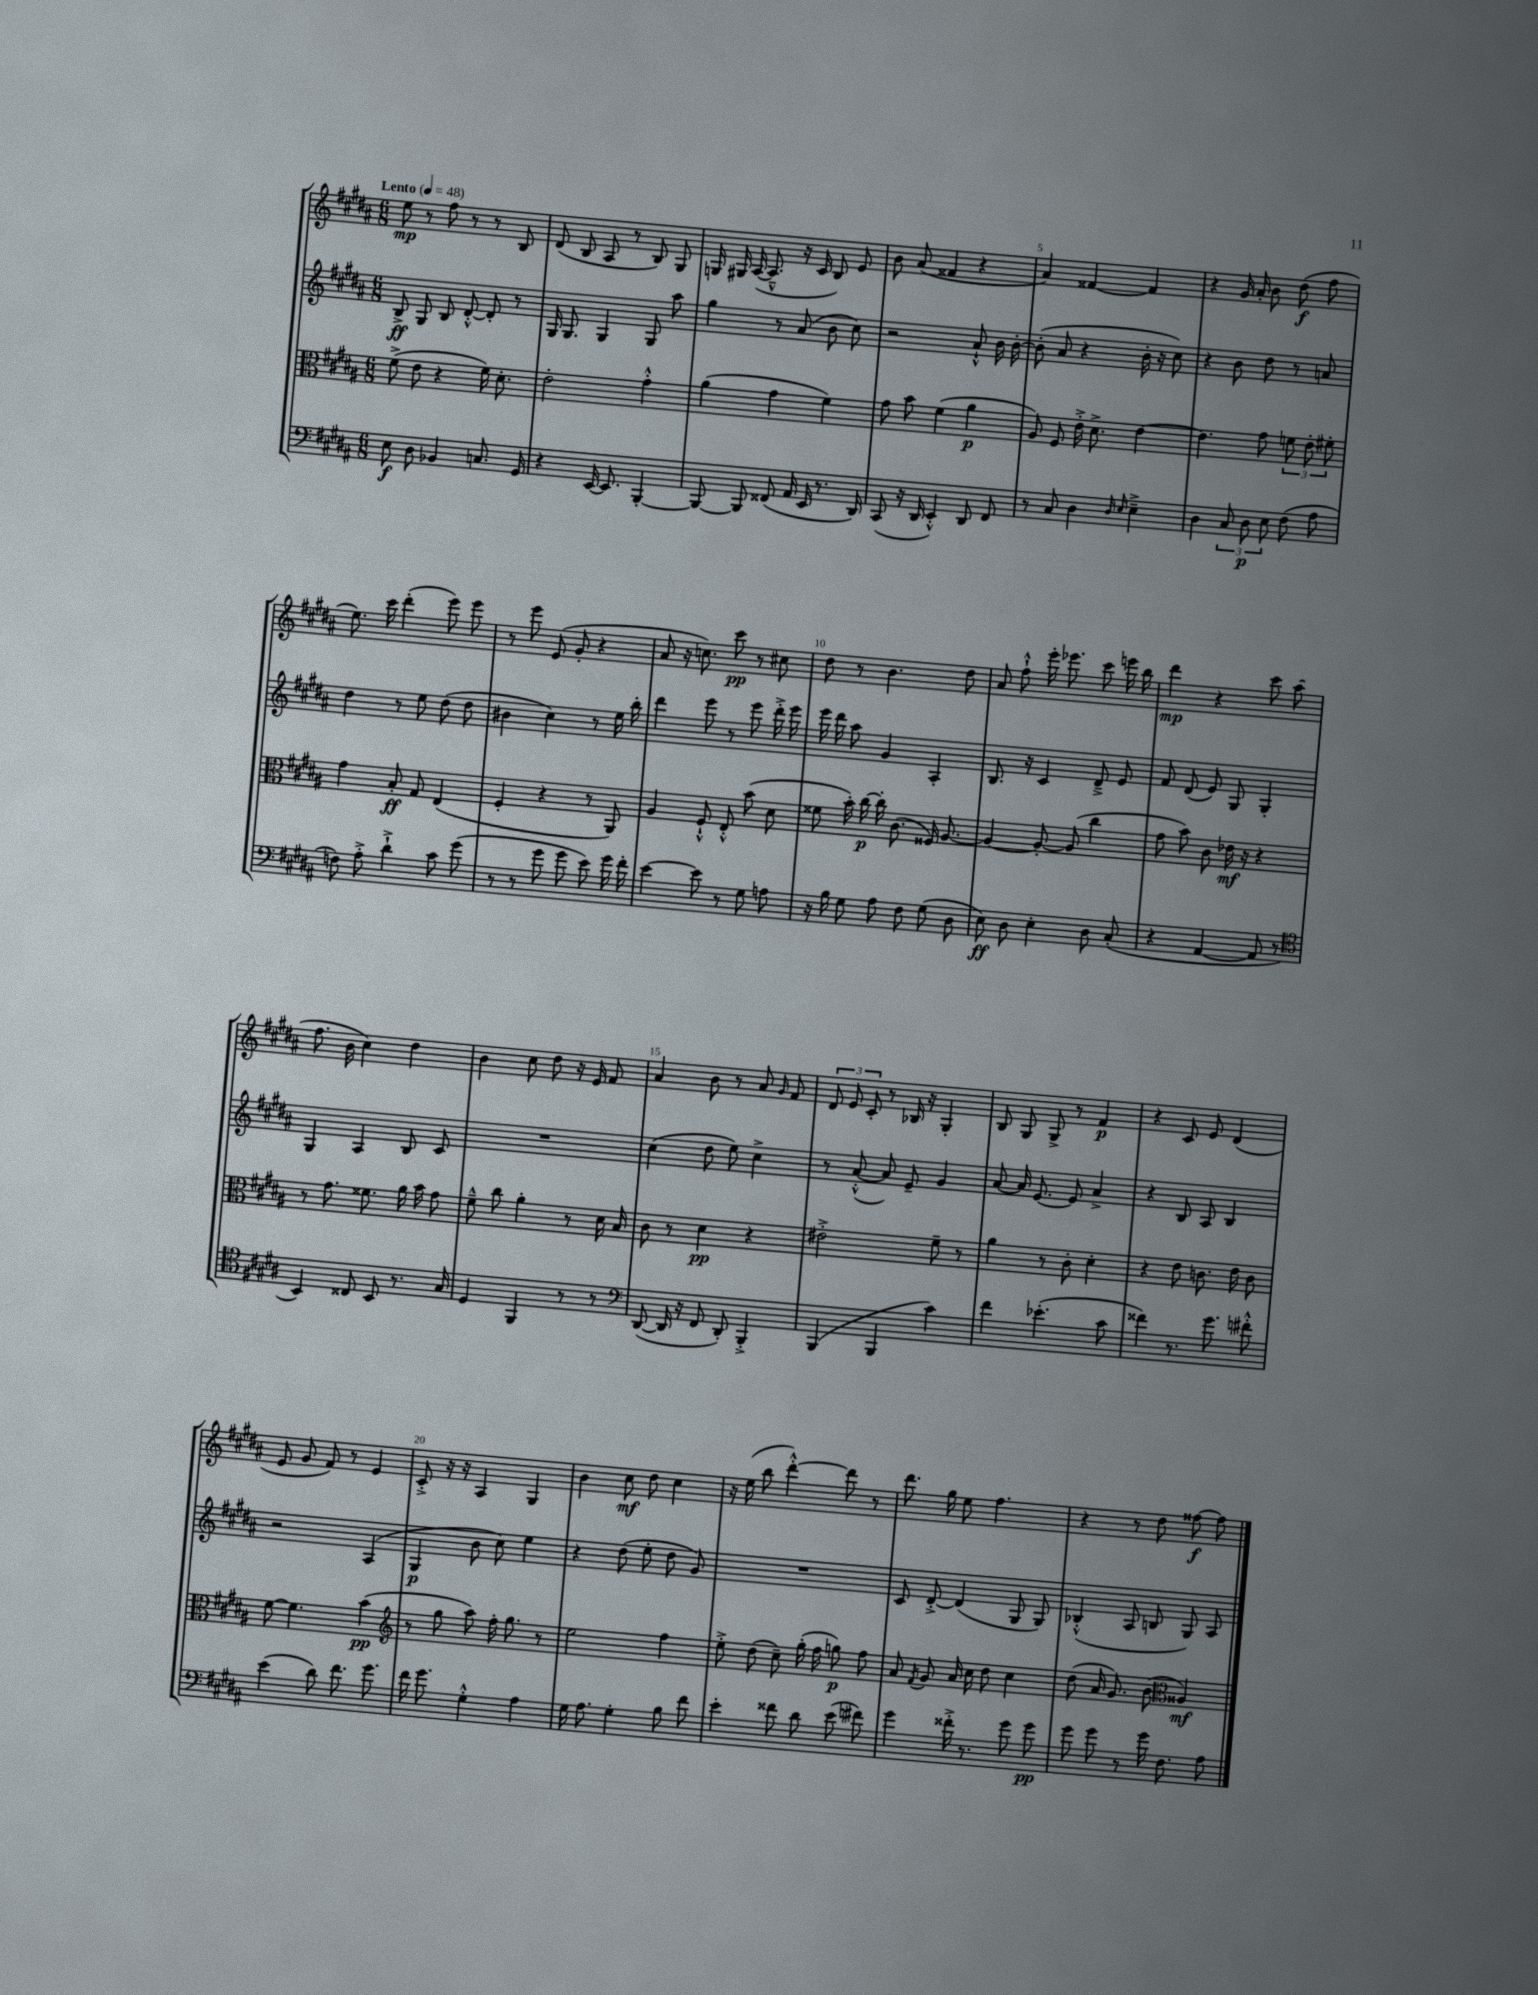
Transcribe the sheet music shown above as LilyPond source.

<<
\new StaffGroup <<
\new Staff = "s0" {
    \clef treble \key b \major \numericTimeSignature \time 6/8 \tempo "Lento" 4 = 48
    \autoBeamOff e''8\mp r8 fis''8 r8 r8 b8 |
    dis'8( b8 ais8 r8 b8) gis8 |
    g16 gis16 ais16~( ais8.---^ r16 cis'16 b8) e'8 |
    b'8 ais'8( fisis'4 r4 |
    ais'4) fisis'4~ fisis'4 |
    r4 gis'16 ais'16-. b'8 dis''8\f( fis''8 |
    e''8.) cis'''16 dis'''4-.( e'''8) e'''8 |
    r8 e'''8 e'8( gis'8-. r4 |
    ais'8 r16 c''8.) cis'''8\pp r8 cis''8 |
    dis''8 r8 b'4. dis''8 |
    ais'8 fis''8-!-^ e'''16-. ees'''8. cis'''8 e'''16 b''16 |
    dis'''4\mp r4 cis'''8 ais''8( |
    fis''8. b'16 cis''4) dis''4 |
    b'4 cis''8 dis''8 r16 e'16 fis'8 |
    ais'4 b'8 r8 ais'8 \grace { gis'16 } fis'8 |
    \tuplet 3/2 { dis'8 e'8 cis'8-. } r8 bes16 r16 gis4-. |
    b8 gis8 gis8-> r8 fis'4\p |
    r4 cis'8 e'8 dis'4( |
    e'8 gis'8 fis'8) r8 e'4 |
    cis'8-.-> r16 r16 ais4 gis4 |
    b'4 cis''8\mf dis''8 cis''4 |
    r16 e''16( b''8 dis'''4~-.-^) dis'''8 r8 |
    dis'''8. gis''16 e''8 fis''4. |
    r4 r8 dis''8 fisis''8~\f fisis''8 \bar "|." |
}
\new Staff = "s1" {
    \clef treble \key b \major \numericTimeSignature \time 6/8
    \autoBeamOff b8->\ff gis8 b8 dis'8~-.-^ dis'8-. r8 |
    gis16 gis8. gis4 gis8 ais''8 |
    gis''4 r8 ais'8( b'8 cis''8) |
    r2 ais'8-!-^ b'16 b'16~-. |
    b'8-.( ais'8 r4 b'16-. r16 cis''8) |
    r4 b'8 dis''8 r8 a'8 |
    dis''4 r8 e''8 dis''8( dis''8 |
    bis'4 cis''4) r8 e''16 b''16-. |
    dis'''4 e'''8 r8 e'''8 dis'''16-.-> e'''16 |
    e'''16 dis'''16 ais''8 gis'4 ais4-. |
    b8. r16 cis'4 dis'8---> e'8 |
    fis'8 dis'8( e'8) gis8 gis4-. |
    gis4 ais4 b8 cis'8 |
    R2. |
    cis''4( dis''8 e''8) cis''4-> |
    r8 ais'8~-.-^( ais'8) e'8-- gis'4 |
    ais'8~ ais'16 e'8.~ e'8 ais'4-> |
    r4 b8 ais8 b4 |
    r2 ais4( |
    gis4\p b'8 cis''8) e''4 |
    r4 dis''8( e''8-. dis''8 gis'8) |
    R2. |
    cis'8 dis'8~-.-> dis'4( gis8 gis8) |
    bes4-.-^( ais8 b8 gis8) ais8 \bar "|." |
}
\new Staff = "s2" {
    \clef alto \key b \major \numericTimeSignature \time 6/8
    \autoBeamOff fis'8->( e'8 r4 fis'16) dis'8.-. |
    e'2-. gis'4-.-^ |
    ais'4( gis'4 fis'4) |
    gis'8 b'8 fis'4( ais'4\p |
    ais8) fis8 e'16-.-> dis'8.-> e'4~ |
    e'4. gis'8 \tuplet 3/2 { f'8 e'8-. fis'8-. } |
    gis'4 b8-.\ff gis8 e4( |
    fis4-. r4 r8 ais,8) |
    ais4 fis8-!-^ e8-.-^ b'8( dis'8 |
    fisis'8 b'16-.) cis''16~\p cis''16-. cis'8.( fisis16) ais8.~ |
    ais4~ ais8~-. ais8( cis''4 |
    gis'8 b'8) cis'8 ees'16\mf r16 r4 |
    r8 gis'8. fisis'8. ais'16 b'16 gis'8 |
    fis'8---^ cis''8 ais'4-. r8 dis'16 b16 |
    cis'8 r8 dis'4\pp r4 |
    eis'2-.-> fis'8-- r8 |
    ais'4 r8 cis'8-. dis'4-. |
    r4 e'8 c'8. e'16 c'8 |
    fis'8~ fis'4. b'4\pp( |
    \clef treble r8 gis''8 ais''8) fis''16-. gis''8. r8 |
    e''2 fis''4 |
    e''8-.-> dis''8( cis''8--) gis''16-.( fis''16 g''8\p) fis''8 |
    ais'8 \acciaccatura { fis'8 } gis'8 ais'16 cis''16 dis''8 cis''4 |
    dis''8( ais'16 gis'8.) b'8( \clef alto aisis4\mf) \bar "|." |
}
\new Staff = "s3" {
    \clef bass \key b \major \numericTimeSignature \time 6/8
    \autoBeamOff e8\f dis8 bes,4 c8. gis,16 |
    r4 e,16~ e,8. b,,4~-. |
    b,,8~ b,,8 fisis,8( ais,16 e,16 r8. dis,16) |
    cis,8( r16 dis,16 e,4-.-^) dis,8 fis,8 |
    r8 cis8 dis4 \grace { dis16 e16 } e4---> |
    dis4 \tuplet 3/2 { cis8 dis8\p e8 } fis8( ais8 |
    f8) ais8-.-> dis'4-!-> cis'8 gis'8( |
    r8 r8 gis'8 gis'8 e'8) gis'16 fis'16-. |
    e'4~ e'8 r8 gis8 a8 |
    r16 b16 gis8 ais8 fis8 gis8( dis8 |
    e8\ff) dis8 e4-. dis8 cis8-.( |
    r4 ais,4~ ais,8 r8 |
    \clef tenor b,4) cisis8 b,8 r8. gis16 |
    dis4 fis,4 r8 r8 |
    \clef bass dis,8~( dis,16 r16 fis,8 dis,8-.) b,,4-.-> |
    b,,4( b,,4 cis'4) |
    fis'4 ees'4.-.( cis'8 |
    fisis'4) r8. gis'8. fis'8-.-^ |
    e'4( dis'8) fis'8. gis'8. |
    fis'16 gis'8. gis4-.-^ ais4 |
    gis16 ais8. gis4-. b8 fis'8 |
    e'4-. fisis'8 dis'8 e'8( fis'8) |
    gis'4 fisis'16-.-> r8. gis'8 gis'8\pp |
    gis'8 gis'8 r8 gis'16 fis8. ais8 \bar "|." |
}
>>
>>
\layout { \context { \Score \override BarNumber.break-visibility = ##(#f #t #t) barNumberVisibility = #(every-nth-bar-number-visible 5) } }
